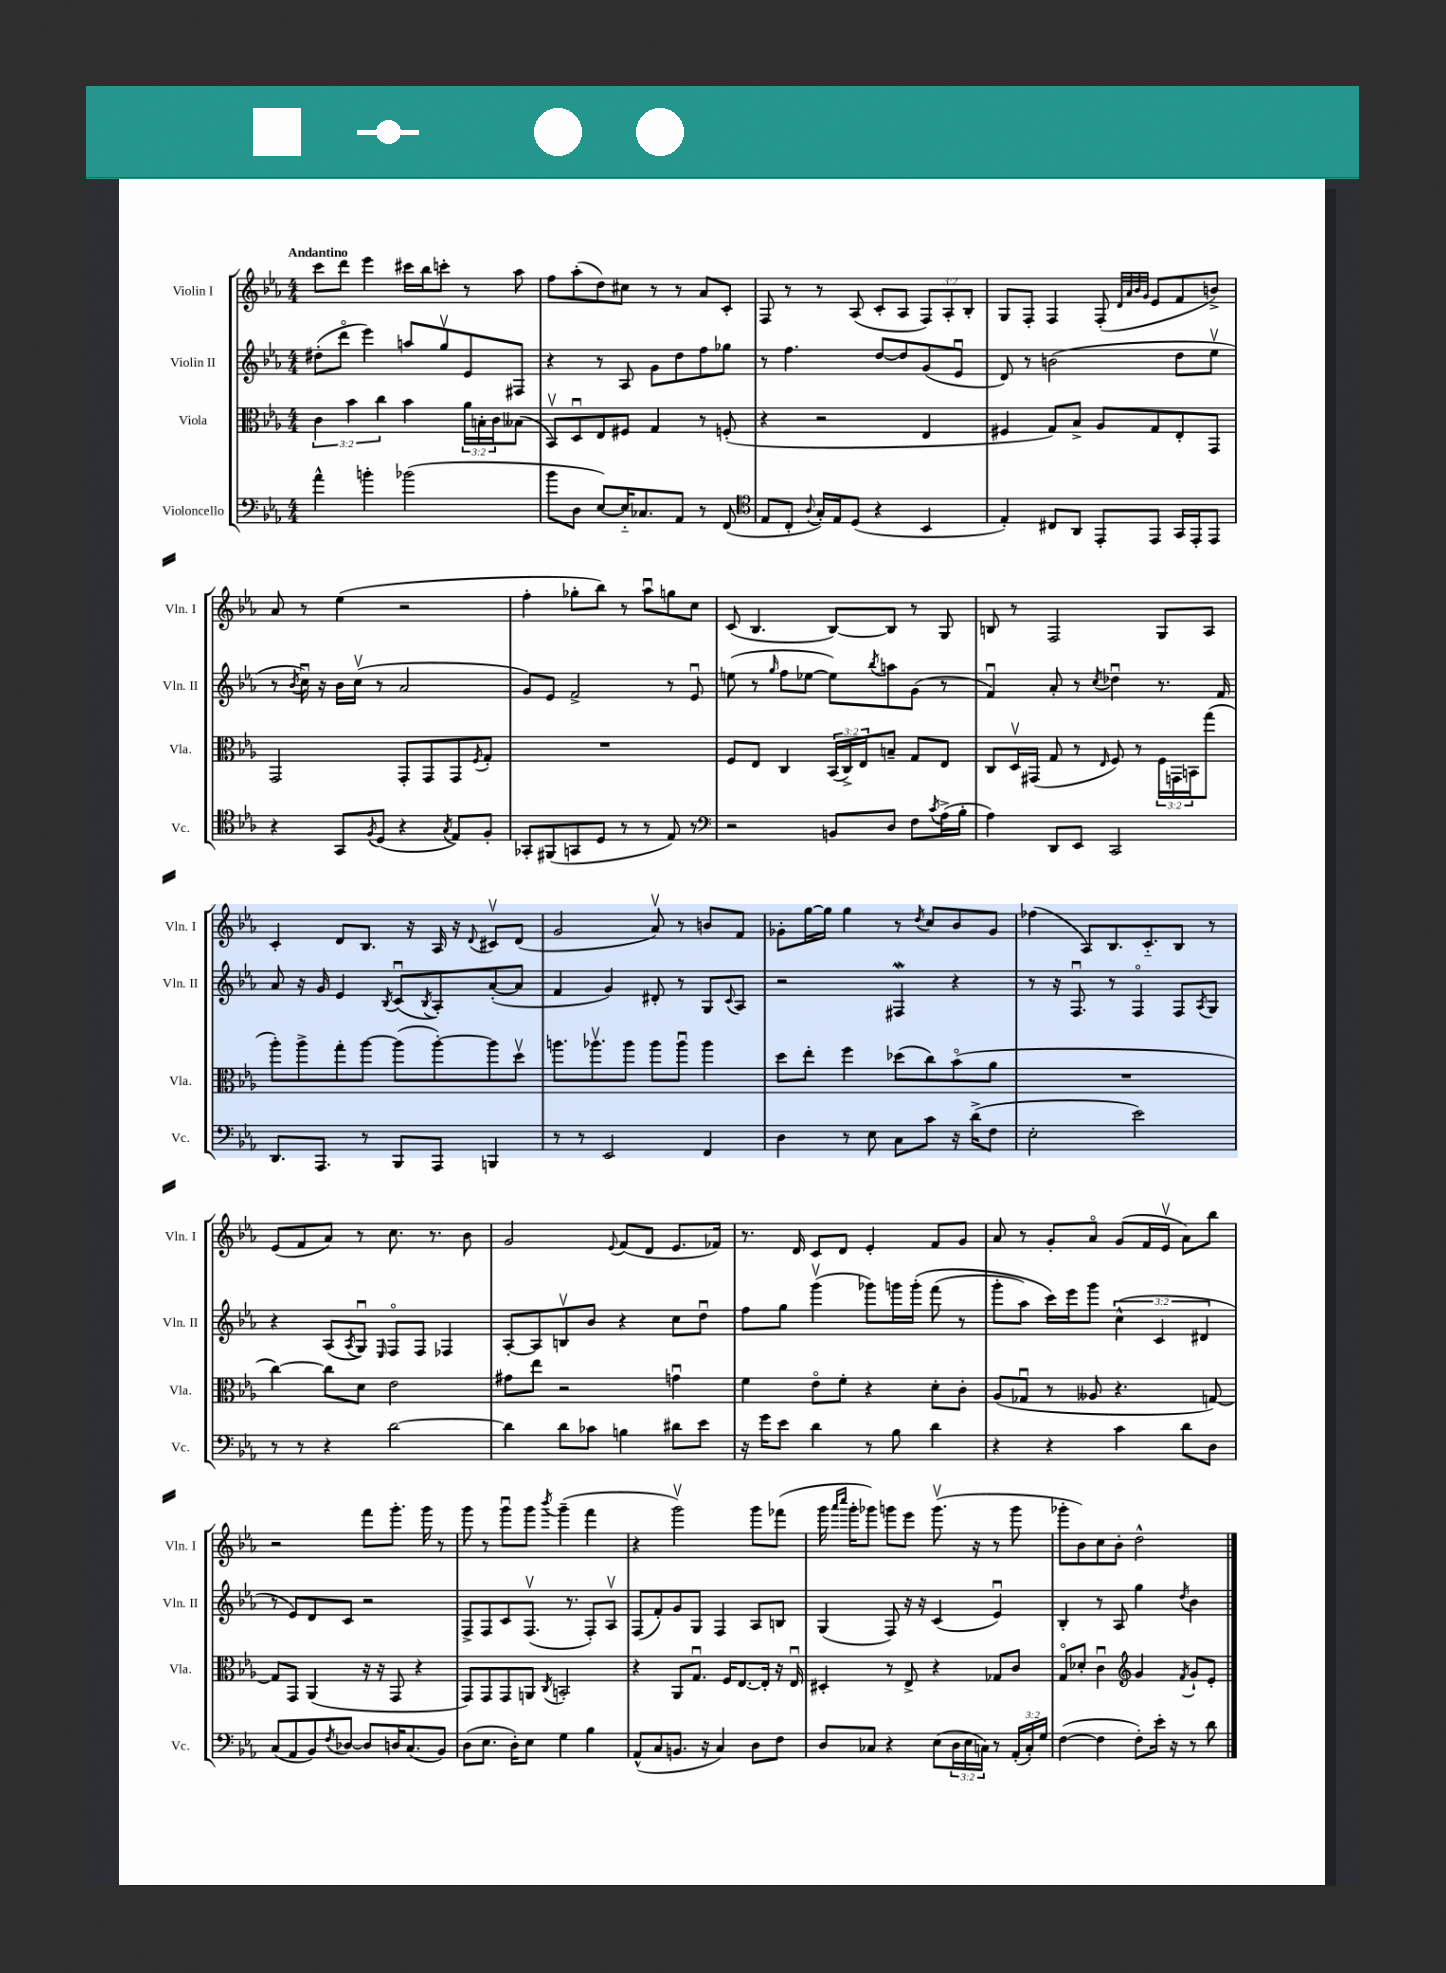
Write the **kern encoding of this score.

**kern	**kern	**kern	**kern
*staff4	*staff3	*staff2	*staff1
*clefF4	*clefC3	*clefG2	*clefG2
*k[b-e-a-]	*k[b-e-a-]	*k[b-e-a-]	*k[b-e-a-]
*M4/4	*M4/4	*M4/4	*M4/4
4a-^^	6c	(8dd#'	8ccc
.	.	8dddo	8ddd
.	6b-	.	.
4b'	.	4eee-)	4eee-
.	6cc	.	.
(2b-	4b-	8aa	16ccc#
.	.	.	16bb-
.	.	8ggv	8ccc'
.	24a-	8e-	8r
.	24B'	.	.
.	24c	.	.
.	(8B--	8F#	8aa-
=	=	=	=
8b-	8BB-v)	4r	8ff
8D	8Du	.	(8aa-'
[8E-)	8E-	8r	8dd)
16E-'~]	8F#	8A-	8cc#
8.C-	.	.	.
.	4G	8g	8r
8AA-	.	8dd	8r
8r	8r	8ff	8a-
(8FF	(8F'	8gg-	8c'
=	=	=	=
*clefC4	*	*	*
8E-	4r	8r	8F
8C'	.	4.ff	8r
8qqA-	.	.	.
16G')	2r	.	8r
16E-	.	.	.
(8D	.	.	(8A-
4r	.	[8dd	8c'
.	.	8dd]	8A-
4BB-	4E-	(8g	12F)
.	.	.	12A-'
.	.	8e-u	.
.	.	.	12B-'
=	=	=	=
4E-')	4F#	8d)	8G
.	.	8r	8F'
8C#	8G)	(2b	4F
8AA-	8B-^	.	.
8EE-'	8A-	.	(8F'
.	.	.	32qqd
.	.	.	32qqa-
.	.	.	32qqb-
.	.	.	32qqg
8EE-	8G	.	8e-
16GG	8E-'	8dd	8f
16EE-'	.	.	.
8EE-	8GG	8ee-v	8b^)
=	=	=	=
4r	2GG	8r	8a-
.	.	8qb-	.
.	.	16ccu)	8r
.	.	16r	.
8GG	.	16b-	(4ee-
.	.	(16ccv	.
8qF	.	.	.
(8D	.	8r	.
4r	8GG'	2a-	2r
.	8GG	.	.
8qG	.	.	.
8E-)	8GG	.	.
.	8qF	.	.
8F'	8G'	.	.
=	=	=	=
8GG-'	1r	8g)	4ff'
(8FF#	.	8e-	.
8GG	.	2f^	8gg-'
8D	.	.	8bb-)
8r	.	.	8r
8r	.	.	8aa-u
8E-)	.	8r	8gg
8r	.	8e-u	8cc
=	=	=	=
*clefF4	*	*	*
2r	8F	(8ee	(8c
.	8E-	8r	4.B-
.	.	16qqgg	.
.	4C	8ff	.
.	.	[8ee-	.
8BB	(24BB-	8ee-])	[8B-)
.	24C^)	.	.
.	24E-	.	.
.	.	8qbb-	.
8D	8B~	8aa	8B-]
8F	8G	(8g	8r
8qc	.	.	.
(16A-^	8E-	8r	8G
16B-'	.	.	.
=	=	=	=
4A-)	8C	4fu)	8B
.	16Dv	.	8r
.	(16GG#	.	.
8DD	8G	8a-'	2F
8EE-	8r	8r	.
.	16qqE-	8qcc	.
2CC	8F)	4dd-u	.
.	8r	.	.
.	24F	8.r	8G
.	24GG	.	.
.	24BB	.	.
.	(8gg	.	8A-
.	.	16f	.
=	=	=	=
8.DD	8aa-')	8a-	4c'
.	8aa-^	16r	.
8.AAA-	.	16g	.
.	8gg'	4e-	8d
8r	[8aa-	.	8.B-
.	.	8qB-	.
8BBB-	(8aa-]	(8cu	.
.	.	.	16r
.	.	8qB-	.
8AAA-	[8aa-')	8A-')	16A-
.	.	.	16r
.	.	.	8qqd
4BBB	8aa-]	([8a-'	8c#v
.	8ddv	8a-]	(8d
=	=	=	=
8r	8.aa	4f	2g
8r	.	.	.
.	8.aa-v	.	.
2EE-	.	4g)	.
.	8aa-	.	.
.	8aa-	8d#'	8a-v)
.	8aa-u	8r	8r
4FF	4aa-	8G	8b
.	.	8qqc	.
.	.	8A-	8f
=	=	=	=
4D	8dd	2r	8g-'
.	8ee-'	.	[16gg
.	.	.	16gg]
8r	4ff	.	4gg
8E-	.	.	.
8C	(8dd-	4F#	8r
.	.	.	8qdd
8c	8cc)	.	8cc
16r	(8b-o	4r	8b-
(16d^	.	.	.
8F	8a-	.	8g-
=	=	=	=
2E-'	1r	8r	(4ff-
.	.	16r	.
.	.	8.Fu	.
.	.	.	8A-)
.	.	8r	8.B-
2e-)	.	4Fo	.
.	.	.	8.c'~
.	.	8F	8B-
.	.	8qA-	.
.	.	8G	8r
=	=	=	=
8r	[4cc)	4r	(8e-
8r	.	.	8f
4r	8cc]	(8A-	8a-)
.	.	8qA-	.
.	8d	8Gu)	8r
.	.	16qqE-	.
[2d	2e-	8Fo	8.cc
.	.	8F	.
.	.	.	8.r
.	.	4F-	.
.	.	.	8b-
=	=	=	=
4d]	8g#	[8A-'	2g
.	8ee-	8A-]	.
8d	2r	8Bv	.
8c-	.	8b-	.
.	.	.	8qqe-
4B	.	4r	(8f
.	.	.	8d
8d#	4gu	8cc	8.e-
8e-	.	8ddu	.
.	.	.	16f-)
=	=	=	=
16r	4f	8ff	8.r
16g	.	.	.
8e-	.	8gg	.
.	.	.	16d
4d	8e-o	(4gggv	8c
.	8f'	.	8d
8r	4r	8ggg-)	4e-'
8B-	.	16ggg	.
.	.	&(16ggg'	.
4d	8d'	(8fff	8f
.	8c'	8r	8g
=	=	=	=
4r	(8A-	8ggg'	8a-
.	8G-u	8aa-)	8r
4r	8r	16ccc&)	8g'
.	.	16eee-	.
.	8A--	8ggg	8a-o
4c	4.r	(6cc^^	(8g
.	.	.	16f
.	.	6c	.
.	.	.	16e-v
8d	.	.	8a-)
.	.	6d#	.
8D	[8G)	.	8bb-
=	=	=	=
(8C	8G]	8r	2r
8AA-	8GG	8e-)	.
8BB-)	(4AA-	8d	.
8qF	.	.	.
[8D-	.	8c	.
8D-]	16r	2r	8fff
.	16r	.	.
16D	8GG	.	8.ggg'
(8.C	.	.	.
.	4r	.	.
.	.	.	16ggg
8BB-)	.	.	8r
=	=	=	=
(8D	8GG)	8F^	8ggg
8.E-	8GG	8F	8r
.	8GG	8c	8gggu
16D')	.	.	.
8E-	8AA	(8.Fv	8ggg
.	8qC	.	8qbbb-
4G	2BB'	.	(4ggg~
.	.	8.r	.
4B-	.	8F')	4fff
.	.	8A-v	.
=	=	=	=
(8AA-^^	4r	(8F	4r
8C	.	8f')	.
8.BB	8AA-	8g	2gggv)
.	8.Gu	8G	.
16r	.	.	.
4C)	.	4F	.
.	16F	.	.
.	[8.E-	.	.
8D	.	8A-	8ggg
.	16E-']	.	.
8F	16r	8B	(8fff-
.	16E-u	.	.
=	=	=	=
8D	4D#'	(4G	16ggg
.	.	.	16qqaaa-
.	.	.	16qqcccc
.	.	.	16ggg'
8C-	.	.	8ggg-)
4r	8r	8F)	8ggg
.	8E-^	16r	8eee-
.	.	16r	.
(8E-	4r	(4c	(8.gggv
24D	.	.	.
24E-	.	.	.
.	.	.	16r
24C)	.	.	.
8r	8G-	4e-u)	8r
(24AA-'	8c	.	8ggg
24C')	.	.	.
24G	.	.	.
=	=	=	=
([4F	8Go	4B-'	8ggg-'
.	8d-'	.	8b-)
4F]	4cu	8r	8cc
.	.	8A-	8b-'
*	*clefG2	*	*
8F')	4g	4gg	2dd^^
16e-'	.	.	.
16r	.	.	.
.	8qf	8qdd	.
8r	8g`	4b-	.
8d	8e-'	.	.
==	==	==	==
*-	*-	*-	*-
